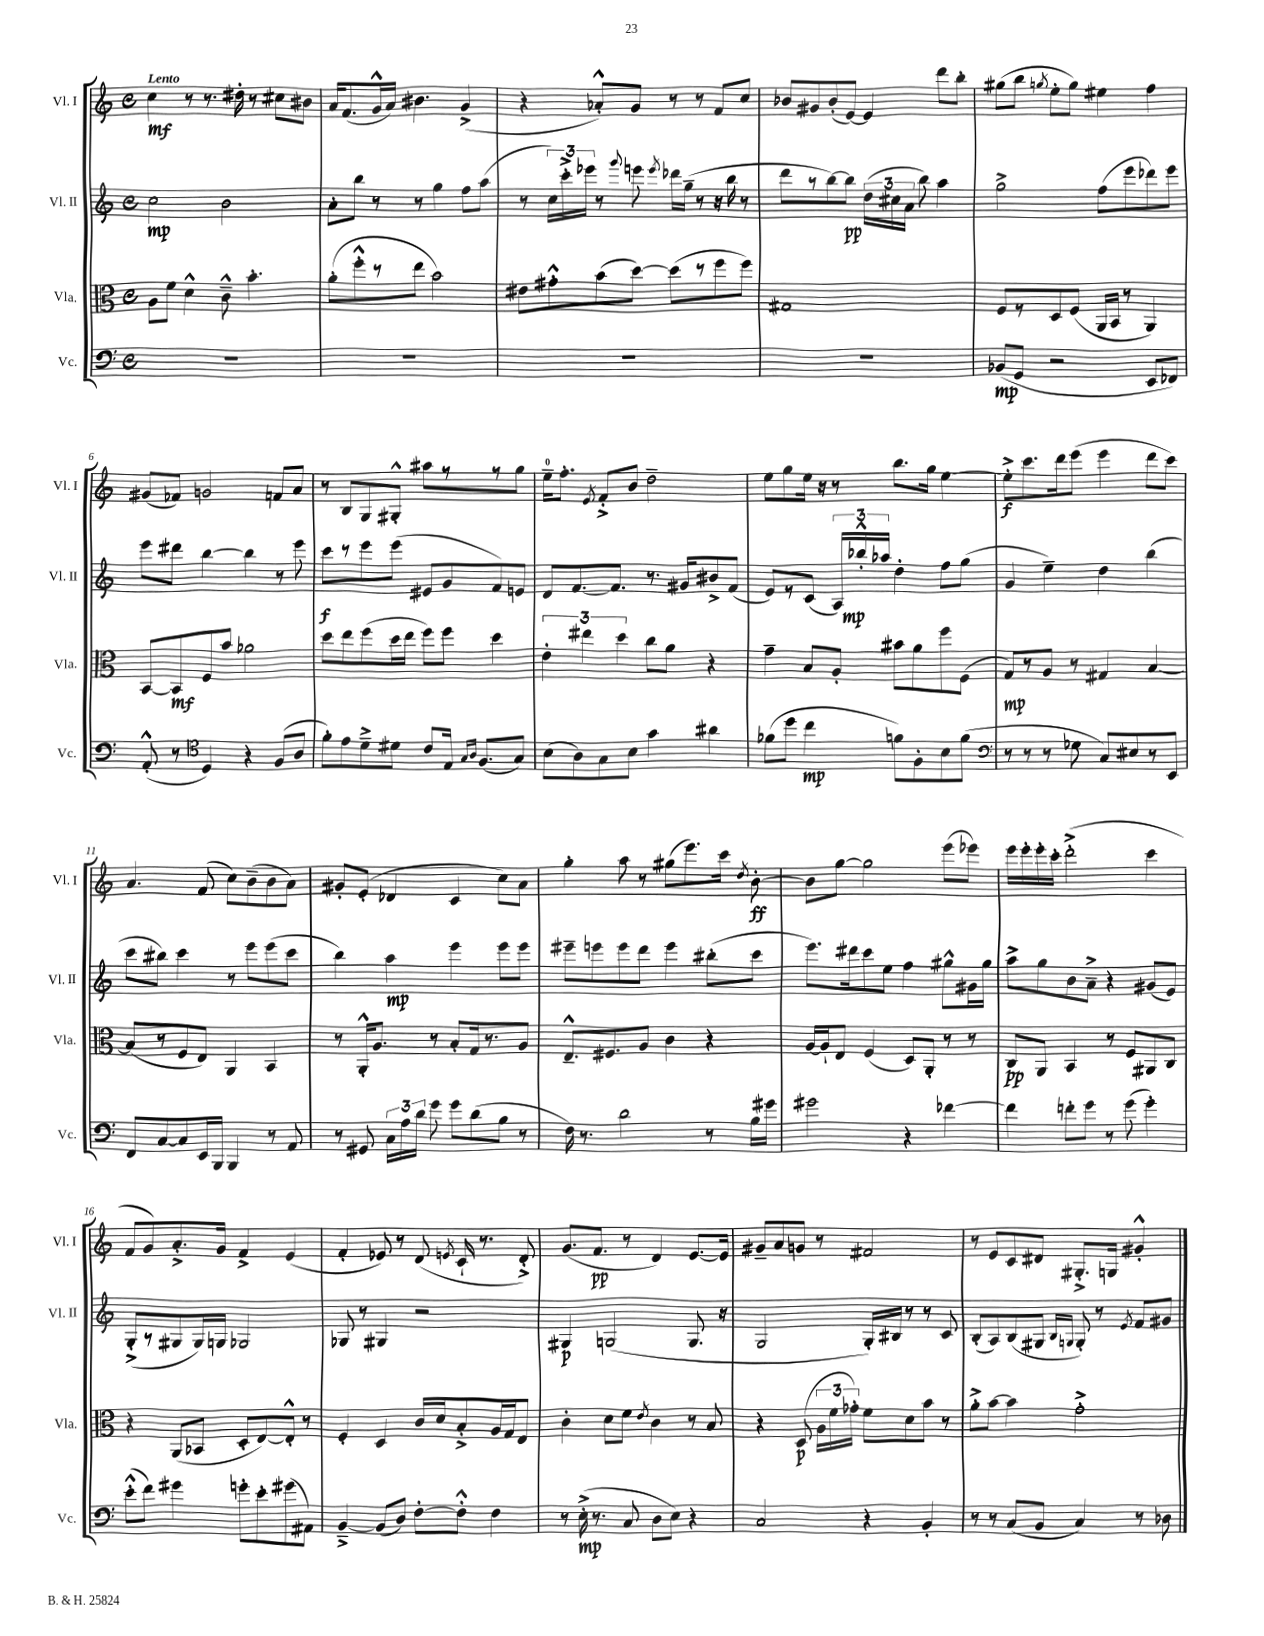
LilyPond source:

<<
\new StaffGroup <<
\new Staff = "s0" \with { instrumentName = "Vl. I" shortInstrumentName = "Vl. I" } {
    \clef treble \key c \major \defaultTimeSignature \time 4/4 \tempo "Lento"
    \autoBeamOff c''4\mf r8 r8. dis''16-. r8 cis''8[ bis'8] |
    a'16[ f'8.( g'16-^ a'16]) bis'4. g'4->( |
    r4 aes'8[-.-^) g'8] r8 r8 f'8[ c''8] |
    bes'8[ gis'8 bes'8-.( e'8]~) e'4 d'''8[ b''8]-. |
    gis''8[( b''8] \acciaccatura { g''8 } e''8[-. g''8]) eis''4 f''4 |
    gis'8[( fes'8]) g'2 f'8[ a'8] |
    r8 b8[ g8 gis8]-.-^ ais''8[ r8 r8 g''8] |
    e''16[-0-- f''8.]-. \acciaccatura { e'8 } f'8[-.-> b'8] d''2-- |
    e''8[ g''8 e''16] r16 r8 b''8.[ g''16] e''4~ |
    e''8[-.->\f c'''8. d'''16 e'''8]( e'''4 d'''8[ c'''8]) |
    a'4. f'8( c''8[) b'8--( b'8 a'8]) |
    gis'8[-. e'8]-.( des'4 c'4 c''8[) a'8] |
    g''4-. a''8 r8 gis''8[( e'''8.) c'''16] \acciaccatura { d''8 } b'8~-.\ff |
    b'8[ g''8]~ g''2 e'''8[( ees'''8]) |
    e'''16[ e'''16-. e'''16-. c'''16]-. d'''2-.->( c'''4 |
    f'8[ g'8) a'8.-.-> g'16] f'4-> e'4( |
    f'4-. ees'8) r8 d'8( \acciaccatura { e'8 } c'16-! r8. d'8-.->) |
    g'8.[( f'8.]\pp r8 d'4) e'8.[~ e'16] |
    gis'8[-- a'8 g'8] r8 fis'2 |
    r8 e'8[ c'8 dis'8] gis8.[-.-> g16] gis'4-.-^ \bar "|." |
}
\new Staff = "s1" \with { instrumentName = "Vl. II" shortInstrumentName = "Vl. II" } {
    \clef treble \key c \major \defaultTimeSignature \time 4/4
    \autoBeamOff c''2\mp b'2 |
    a'8[-. b''8] r8 r8 g''4 f''8[ a''8]( |
    r8 \tuplet 3/2 { c''16[) c'''16-.-> ees'''16] } r8 \appoggiatura { g'''8 } e'''8 \acciaccatura { e'''8 } des'''16[ g''16]--( r8 r16 b''16 r8 |
    d'''8[ r8 b''8~) b''8]\pp \tuplet 3/2 { d''16[( cis''16 a'16] } b''8) a''4 |
    g''2-> f''8[( e'''8 des'''8) e'''8] |
    e'''8[ dis'''8] b''4~ b''4 r8 e'''8 |
    c'''8[\f r8 e'''8 e'''8]( eis'8[ g'8 f'8) e'8] |
    d'8[ f'8.~ f'8.] r8. gis'16[ bis'8-> f'8]( |
    e'8[) r8 c'8]( \tuplet 3/2 { a16[) bes''16-.-^\mp aes''16] } d''4-. f''8[ g''8]( |
    g'4 e''4--) d''4 b''4( |
    c'''8[ bis''8]) c'''4 r8 e'''8[ e'''8( c'''8] |
    b''4) a''4\mp e'''4 e'''8[ e'''8] |
    eis'''8[-- e'''8 e'''8 d'''8] e'''4 bis''8[-.( c'''8] |
    e'''8.[) dis'''16 c'''8 e''8] f''4 gis''8[-^ gis'16 gis''16] |
    a''8[-> g''8 b'8 a'8]---> r4 gis'8[( e'8]) |
    g8[-.->( r8 gis8 gis16) g16] ges2 |
    ges8 r8 gis4 r2 |
    gis4\p g2( g8. r16 |
    g2 g16[-.) bis16] r8 r8 c'8 |
    b8[-.( a8) b8( gis8] \grace { b16[ g16] } g8-.) r8 \acciaccatura { e'8 } f'8[ gis'8] \bar "|." |
}
\new Staff = "s2" \with { instrumentName = "Vla." shortInstrumentName = "Vla." } {
    \clef alto \key c \major \defaultTimeSignature \time 4/4
    \autoBeamOff a8[ f'8] d'4-^ c'8---^ b'4.-. |
    a'8[-.( f''8-.-^ r8 e''8] b'2) |
    eis'8[ gis'8-.-^ b'8( d''8]~) d''8[( r8 f''8 f''8]) |
    gis1 |
    f8[ r8 d8 f8]( a,16[ b,16] r8 a,4) |
    b,8[~ b,8\mf f8 b'8] aes'2 |
    d''8[ e''8 f''8( d''16 e''16] f''8[) f''8] d''4 |
    \tuplet 3/2 { e'4-. eis''4 d''4 } c''8[ a'8] r4 |
    g'4-- b8[ a8]-. bis'8[ a'8 f''8 f8]( |
    g8[\mp) r8 a8] r8 gis4 b4~ |
    b8[( r8 f8 e8]) a,4 b,4 |
    r8 a,16[-.-^ a8.] r8 b8[-. g16 r8. a8] |
    e8.[---^ fis8. a8] c'4 r4 |
    a16[~ a16-! e8] f4( d8[) a,8]-. r8 r8 |
    c8[\pp a,8] b,4 r8 f8[ ais,8 c8] |
    r4 a,8[( bes,8] d8[-. e8~) e8]-.-^ r8 |
    f4-. d4 c'16[ d'16 b8-.-> a16 g16 e8] |
    c'4-. d'8[ f'8] \acciaccatura { e'8 } c'4 r8 b8 |
    r4 d8\p( \tuplet 3/2 { a16[ f'16 ges'16]-.) } f'8[ d'8 b'8] r8 |
    a'8[-.-> b'8]~ b'4 g'2-.-> \bar "|." |
}
\new Staff = "s3" \with { instrumentName = "Vc." shortInstrumentName = "Vc." } {
    \clef bass \key c \major \defaultTimeSignature \time 4/4
    \autoBeamOff R1 |
    R1 |
    R1 |
    R1 |
    bes,8[\mp( g,8] r2 e,8[ fes,8]) |
    a,8-.-^( r8 \clef tenor d4) r4 f8[( a8] |
    f'8[-.) e'8 d'8---> dis'8] c'8[ e16] \grace { g16[ a16] } f8.[( g8]) |
    b8[( a8) g8 b8] g'4 ais'4 |
    fes'8[( d''8] c''4\mp f'8[) f8-. b8 f'8]( |
    \clef bass r8 r8 r8 ges8 c8[) eis8 r8 e,8] |
    f,8[ c8~ c8 e,16 b,,16] b,,4 r8 a,8 |
    r8 gis,8 \tuplet 3/2 { c16[ a16 d'16] } g'8 g'8[ d'8( b8] r8 |
    f16) r8. d'2 r8 b16[ gis'16] |
    gis'2 r4 fes'4~ |
    fes'4 f'8[-. g'8] r8 g'8( g'4-.) |
    e'8[-.-^( f'8]) gis'4 g'8[-. e'8-. gis'8( ais,8]) |
    b,4~---> b,8[( d8]) f8[~-. f8]-.-^ f4 |
    r8 e16-.->\mp( r8. c8 d8[ e8]) r4 |
    c2 r4 b,4-. |
    r8 r8 c8[( b,8] c4) r8 des8 \bar "|." |
}
>>
>>
